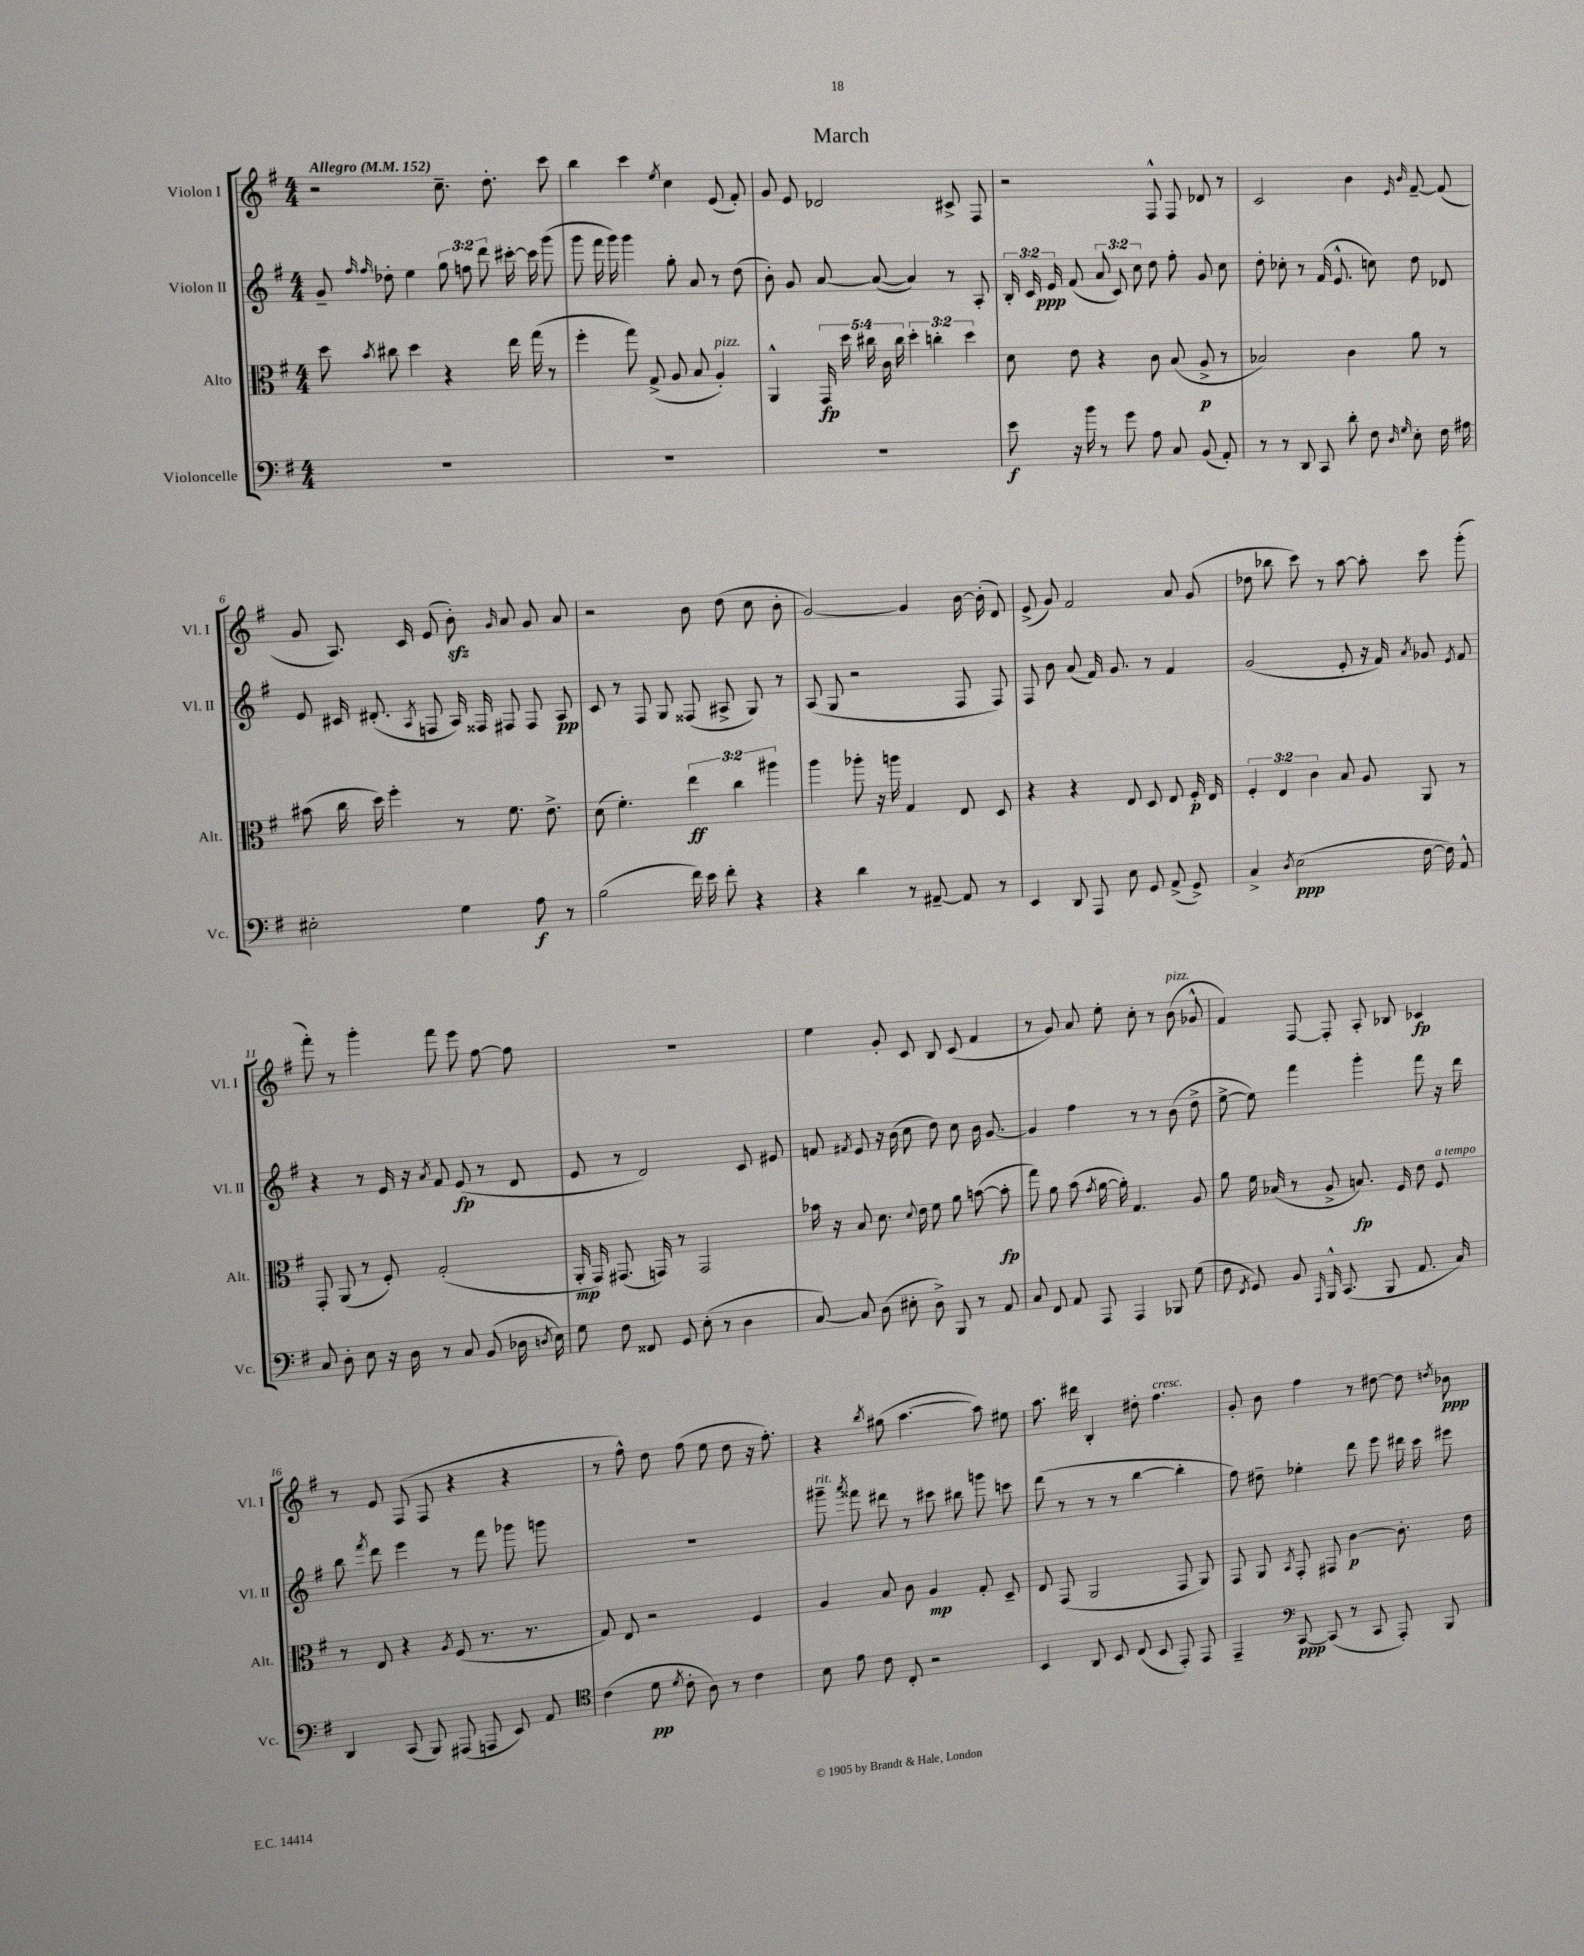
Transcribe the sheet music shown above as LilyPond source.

\header { title = "March" }
<<
\new StaffGroup <<
\new Staff = "s0" \with { instrumentName = "Violon I" shortInstrumentName = "Vl. I" } {
    \clef treble \key g \major \numericTimeSignature \time 4/4 \tempo "Allegro" 4 = 152
    \autoBeamOff r2 c''8.-- d''8.-. c'''8 |
    b''4 c'''4 \acciaccatura { e''8 } c''4 e'8( fis'8-.) |
    g'8 e'8 des'2 cis'8-> fis8 |
    r2 fis8-^ fis8 des'8 r8 |
    c'2 b'4 \grace { e'16 b'16 } fis'8~-- fis'8( |
    g'8 a8.) c'16 e'8( b'8-.\sfz) \grace { g'16 } a'8 g'8 a'8 |
    r2 b'8 d''8( c''8 b'8-. |
    g'2~) g'4 b'16~ b'16-.( d'8) |
    e'8->( g'8) fis'2 a'8 g'8( |
    des''8 bes''8 c'''8) r8 a''8~ a''8-. c'''8 g'''8-.( |
    fis'''8-.) r8 g'''4-. fis'''8 e'''8 fis''8~ fis''8 |
    R1 |
    e''4 g'8-. c'8 b8 c'8( fis'4 |
    r8 g'8) a'8 e''8-. c''8-. r8 b'8^\markup { \italic "pizz." }( ges'8-^ |
    fis'4) fis8~ fis8-. a8-. bes8 ces'4\fp |
    r8 e'8 fis8( fis8 r4 r4 |
    r8 fis''8-^) d''8 fis''8( e''8 d''8 r16 fis''8.-.) |
    r4 \acciaccatura { b''8 } gis''8( a''4.~ a''8) eis''8 |
    a''8. dis'''16 b4-. dis''8-. fis''4.^\markup { \italic "cresc." } |
    g'8-. b'8 fis''4 r8 dis''8~ dis''8 \acciaccatura { d''8 } bes'8\ppp \bar "|." |
}
\new Staff = "s1" \with { instrumentName = "Violon II" shortInstrumentName = "Vl. II" } {
    \clef treble \key g \major \numericTimeSignature \time 4/4 \override Staff.TupletNumber.text = #tuplet-number::calc-fraction-text
    \autoBeamOff g'8-- \grace { fis''16 fis''16 } des''8-. e''4 \tuplet 3/2 { g''8 f''8 d'''8 } cis'''16~-. cis'''16 g'''8( |
    g'''8 fis'''16 g'''16) g'''4 g''8-. a'8 r8 d''8( |
    b'8-.) g'8 a'8~ a'8~( a'4) r8 a8-. |
    \tuplet 3/2 { b16-. c'16 e'16\ppp } fis'8( \tuplet 3/2 { a'8 c'8) c''8 } d''8 fis''8-. g'8 c''8 |
    d''8-. ces''8-. r8 fis'16( e'8.-^ c''8) d''8 des'8 |
    e'8 cis'16 dis'8.-.( \acciaccatura { a8 } f8 a16) fisis16 fis8 fis8 a8\pp |
    c'8 r8 fis8 g8 fisis8( ais8-> g8) r8 |
    a8( g8 r2 fis8 fis8) |
    fis8 b'8 a'8( fis'16) g'8. r8 fis'4 |
    g'2( e'8-. r16 fis'16) \acciaccatura { a'8 } ges'8 \acciaccatura { e'8 } fis'8 |
    r4 r8 e'16 r16 \acciaccatura { a'8 } fis'8 e'8\fp( r8 d'8 |
    e'8 r8 d'2) c'8 eis'8 |
    f'8 \acciaccatura { fis'8 } e'8 r16 b'16( c''8 d''8) c''8 b'16 g'8.~ |
    g'4 fis''4 r8 r8 b'8( d''8-> |
    e''8~-> e''8) fis'''4 g'''4-. fis'''8 r16 d'''16 |
    b''8 \acciaccatura { fis'''8 } d'''8 e'''4 r8 fis'''8 ges'''8 g'''8 |
    R1 |
    gis'''8--^\markup { \italic "rit." } \acciaccatura { a'''8 } fisis'''8 dis'''8 r8 cis'''8 bis''8 g'''8 c'''8 |
    d'''8( r8 r8 r8 b''4~ b''4-. |
    fis''8) dis''8-- ees''4-. d'''8 e'''8 dis'''16 c'''16 eis'''8 \bar "|." |
}
\new Staff = "s2" \with { instrumentName = "Alto" shortInstrumentName = "Alt." } {
    \clef alto \key g \major \numericTimeSignature \time 4/4 \override Staff.TupletNumber.text = #tuplet-number::calc-fraction-text
    \autoBeamOff d''8 \acciaccatura { b'8 } cis''8 d''4 r4 e''16 g''16( r8 |
    fis''4-. g''8) g8->( a8 b8 a4-.^\markup { \italic "pizz." }) |
    a,4-^ \tuplet 5/4 { g,16\fp d''16 cis''16 c'16 cis''16 } \tuplet 3/2 { d''4-. c''4-. d''4 } |
    d'8 e'8 r4 c'8 b8( a8->\p r8 |
    bes2) c'4 a'8 r8 |
    bis'8( c''16 d''16) fis''4-. r8 fis'8. e'8.-> |
    d'8( fis'4.-.) \tuplet 3/2 { e''4\ff c''4 ais''4 } |
    a''4 aes''8-. r16 a''16 g4 e8 d8 |
    r4 r4 e8 d8 e8 fis16-.\p e16 |
    \tuplet 3/2 { fis4-. e4 c'4 } b8 a8 a,8 r8 |
    g,8-. a,8( r8 fis8-.) g2-.( |
    a,16-.\mp g,16) gis,8.( g,16) r8 g,2 |
    bes'16 r16 b8 d'8. \appoggiatura { d'8 } e'16 fis'8 a'8 b'8~( b'8-.\fp |
    g''8) a'8 b'8( \acciaccatura { g'8 } a'16~ a'16-.) g4. a8 |
    a'8 fis'16 bes16( r8 a8-> b8.\fp) fis16 e'8 fis8^\markup { \italic "a tempo" } |
    r8 e8 r4 \acciaccatura { a8 } fis8( r8. r8. |
    g8) e8 r2 fis4 |
    a4 b8 c'8 a4\mp g8-. d8-- |
    e8 g,8( a,2 g,8 a,8) |
    g,8 a,8 \acciaccatura { b,8 } g,8-. gis,8 c'4~\p c'8.-. e'16 \bar "|." |
}
\new Staff = "s3" \with { instrumentName = "Violoncelle" shortInstrumentName = "Vc." } {
    \clef bass \key g \major \numericTimeSignature \time 4/4
    \autoBeamOff R1 |
    R1 |
    R1 |
    e'8\f r16 b'16 r8 g'8 a8 c8 b,8( a,8-.) |
    r8 r8 d,8 c,8 d'8-. fis8 \grace { d16 g16 } e8-. fis16 ais16 |
    eis2-. g4 a8\f r8 |
    b2( fis'16) e'16 fis'8-. r4 |
    r4 d'4 r8 ais,8~-- ais,8 r8 |
    e,4 d,8 a,,8 e8 g,8 a,8->( g,8->) |
    c4-> \acciaccatura { d8 } e2\ppp( fis16~ fis16) a,8-^ |
    c8 d8-. e8 r16 d16 r8 c8 b,8( des16 \acciaccatura { d8 } e16) |
    g8 fis8 fisis,8 g,8 e8-.( r8 d4 |
    c8~) c8 d8( eis8-. d8->) b,,8 r8 a,8 |
    c8 fis,8 a,8 a,,8 a,,4 bes,,8 g8( |
    fis8 \acciaccatura { fis,8 } g,8) b,8 \grace { a,,16 } b,,16-^ c,8.( b,,8 a,8. c16) |
    d,4 c,8( b,,8) ais,,8( a,,8 e,8) a,8 |
    \clef tenor c'4( d'8\pp \acciaccatura { d'8 } c'8-. a8) r8 c'4 |
    b8 e'8 c'8 c8-. r2 |
    b,4 a,8 b,8 c8( b,8 e,8-.) e,8 |
    e,4-- \clef bass c,8~\ppp c,8( r8 c,8 a,,8-.) b,,8 \bar "|." |
}
>>
>>
